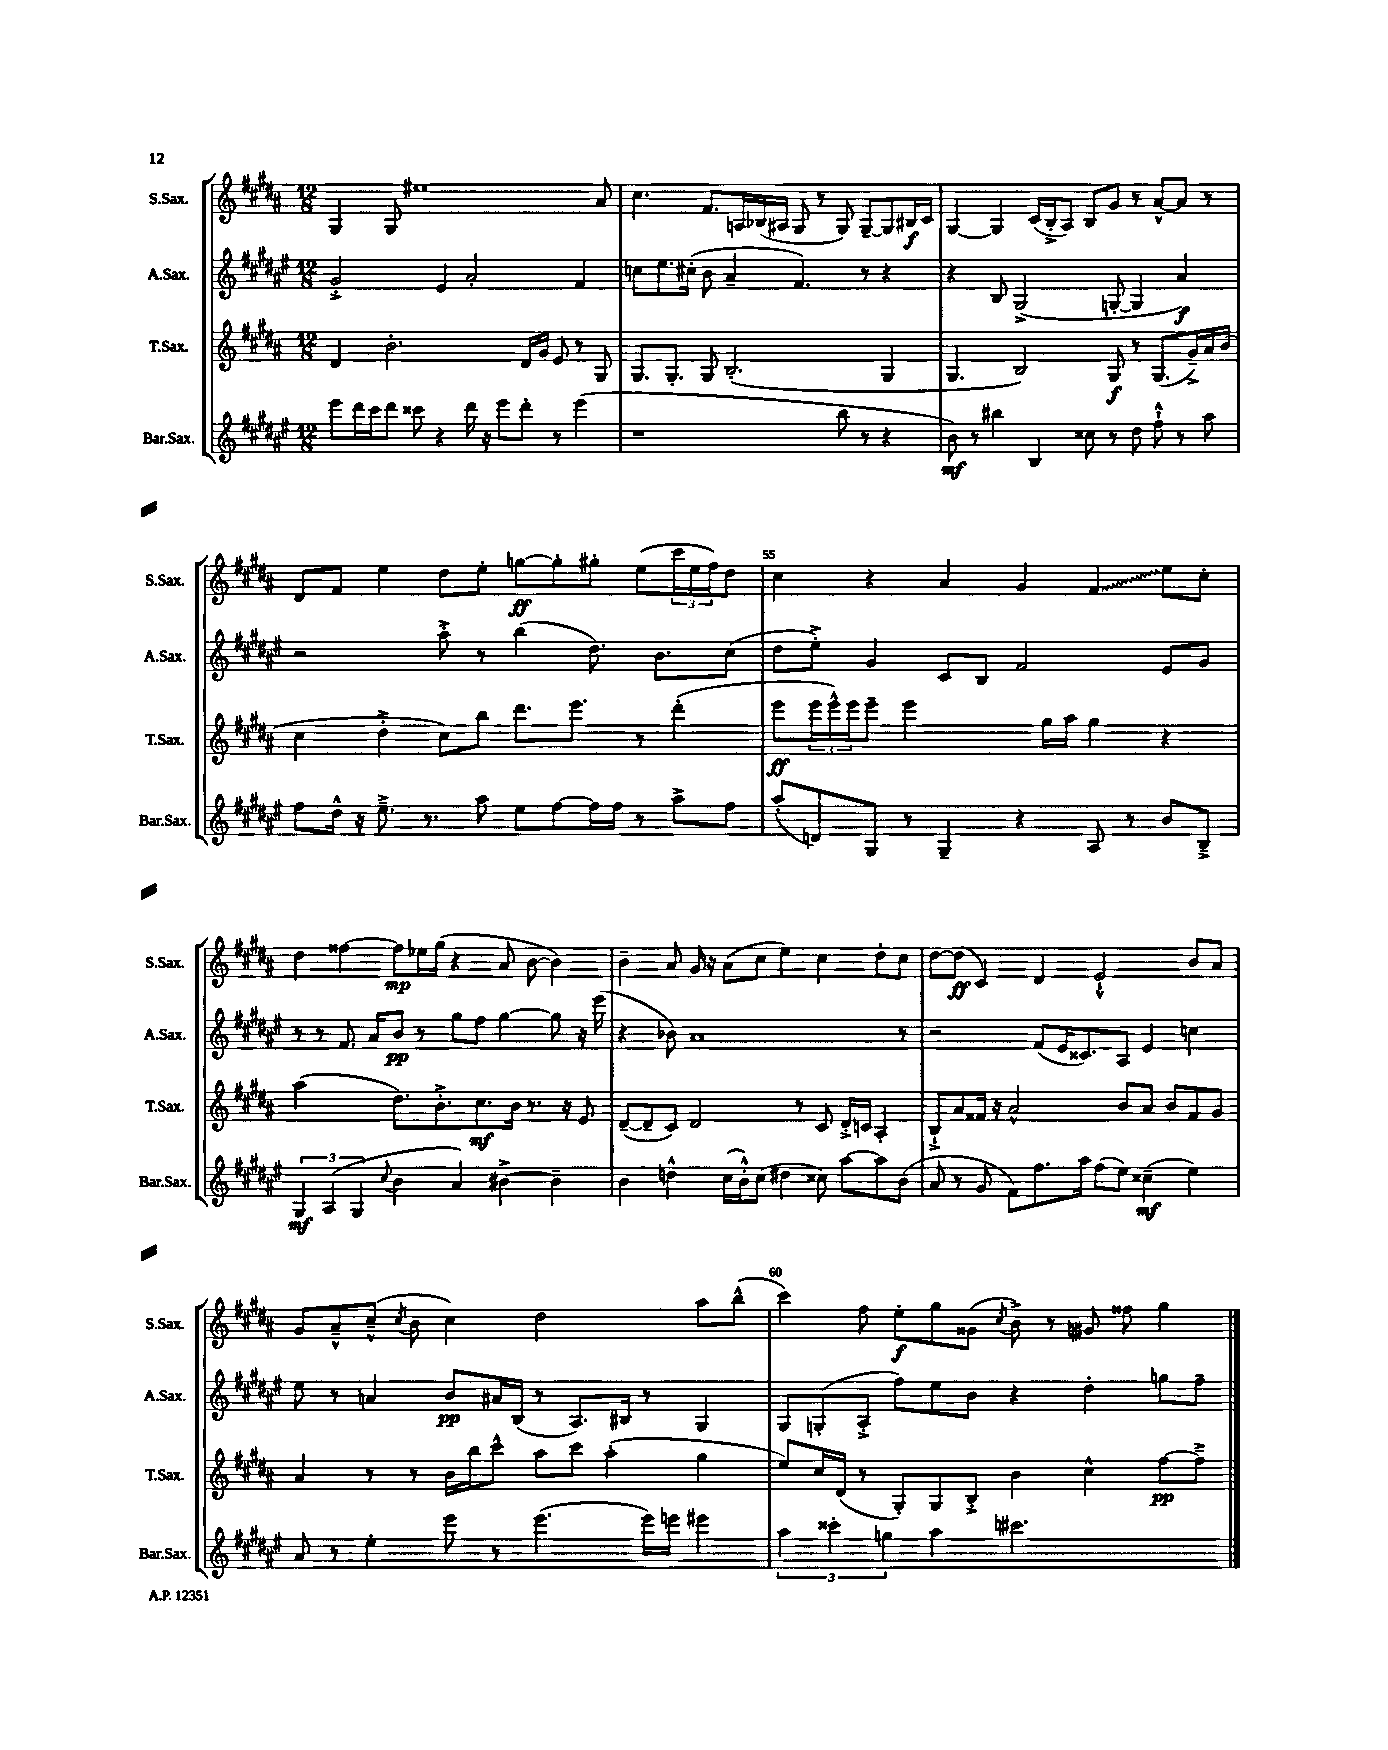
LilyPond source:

<<
\new StaffGroup <<
\new Staff = "s0" \with { instrumentName = "S.Sax." shortInstrumentName = "S.Sax." } {
    \clef treble \key b \major \numericTimeSignature \time 12/8
    gis4 gis8 eis''1 ais'8 |
    cis''4. fis'8. a16 bes16( ais16 gis8 r8 gis8) gis8~-- gis8 bis16\f cis'16 |
    gis4~ gis4 cis'16( b16-.-> ais8) b8 gis'8 r8 ais'8~-^ ais'8 r8 |
    dis'8 fis'8 e''4 dis''8 e''8-. g''8~\ff g''8-. gis''8-. e''8( \tuplet 3/2 { cis'''16 e''16 fis''16) } dis''8 |
    cis''4 r4 ais'4 gis'4 \once \override Glissando.style = #'zigzag fis'4\glissando e''8 cis''8-. |
    dis''4 fisis''4~ fisis''8\mp ees''16 gis''16( r4 ais'8 b'8~ b'4) |
    b'4-- ais'8 gis'16 r16 ais'8( cis''8 e''4) cis''4 dis''8-. cis''8 |
    dis''8~ dis''8\ff( cis'4) dis'4 e'2-!-^ b'8 ais'8 |
    gis'8 ais'8---^ cis''8---^( \acciaccatura { cis''8 } b'8 cis''4) dis''2 ais''8 b''8-^( |
    cis'''4) fis''8 e''8-.\f gis''8 gisis'8( \acciaccatura { cis''8 } b'8->) r8 gis'8 fisis''8 gis''4 \bar "|." |
}
\new Staff = "s1" \with { instrumentName = "A.Sax." shortInstrumentName = "A.Sax." } {
    \clef treble \key fis \major \numericTimeSignature \time 12/8
    gis'2-.-> eis'4 ais'2-. fis'4 |
    c''8 eis''8. cis''16-.( b'8 ais'4-- fis'4.) r8 r4 |
    r4 b8 gis2->( g8~-. g4 ais'4\f) |
    r2 ais''8-.-> r8 b''4( dis''8.) b'8. cis''8( |
    dis''8 eis''8-.->) gis'4 cis'8 b8 fis'2 eis'8 gis'8 |
    r8 r8 fis'8. ais'16 b'8\pp r8 gis''8 fis''8 gis''4~ gis''8 r16 eis'''16( |
    r4 bes'8) ais'1 r8 |
    r2 fis'8( eis'16 cisis'8.) ais8 eis'4 c''4 |
    eis''8 r8 a'4 b'8\pp ais'16 b16( r8 ais8.) bis16 r8 gis4 |
    gis8 g8-.( ais8-.-> fis''8) eis''8 b'8 r4 dis''4-. g''8 fis''8-- \bar "|." |
}
\new Staff = "s2" \with { instrumentName = "T.Sax." shortInstrumentName = "T.Sax." } {
    \clef treble \key b \major \numericTimeSignature \time 12/8
    dis'4 b'2.-. dis'16 gis'16 e'8 r8 gis8 |
    gis8. gis8.-. gis8 b2.-.( gis4 |
    gis4. b2) gis8\f r8 gis8.( gis'16--->) ais'16 b'16( |
    cis''4 dis''4-.-> cis''8) b''8 dis'''8. e'''8. r8 dis'''4-.( |
    e'''8\ff \tuplet 3/2 { e'''16 e'''16-^) e'''16 } e'''8-- e'''2 gis''16 ais''16 gis''4 r4 |
    ais''2( dis''8.) b'8.-.-> cis''8.\mf b'16 r8. r16 e'8 |
    dis'8~--( dis'8-- cis'8) dis'2 r8 cis'8 dis'16-.-> c'16 ais4-. |
    b8-!-> ais'8 fisis'16 r16 ais'2-^ b'8 ais'8 b'8 fisis'8 gis'8 |
    ais'4 r8 r8 b'16 b''16 cis'''8-^ ais''8 cis'''8 ais''4-.( gis''4 |
    e''8) cis''16 dis'16( r8 gis8-.) gis8 b8-.-> b'4 cis''4-^ fis''8~\pp fis''8---> \bar "|." |
}
\new Staff = "s3" \with { instrumentName = "Bar.Sax." shortInstrumentName = "Bar.Sax." } {
    \clef treble \key fis \major \numericTimeSignature \time 12/8
    eis'''8 dis'''16 cis'''16 dis'''8 cisis'''8 r4 dis'''16 r16 eis'''8 dis'''8-. r8 eis'''4( |
    r1 b''8 r8 r4 |
    b'8\mf) r8 bis''4 b4 cisis''8 r8 dis''8 fis''8-!-^ r8 ais''8 |
    fis''8 dis''16-^ r16 eis''8.---> r8. ais''8 eis''8 fis''8~ fis''16 fis''16 r8 ais''8-> fis''8 |
    ais''8-.( d'8) gis8 r8 gis4-- r4 ais8 r8 b'8 b8---> |
    \tuplet 3/2 { gis4\mf ais4( gis4 } \appoggiatura { cis''8 } b'4 ais'4) bis'4~-> bis'4-- |
    b'4 d''4-^ cis''16( b'16-.-^) cis''8( dis''4 cisis''8) ais''8~ ais''8 b'8( |
    ais'8 r8 gis'8 fis'8) fis''8. ais''16 fis''8( eis''8) cisis''4--\mf( eis''4) |
    ais'8 r8 eis''4-. eis'''8 r8 eis'''4.( eis'''16) e'''16 eis'''4 |
    \tuplet 3/2 { ais''4 cisis'''4-. g''4 } ais''4 cis'''2. \bar "|." |
}
>>
>>
\layout { \context { \Score currentBarNumber = #51 \override BarNumber.break-visibility = ##(#f #t #t) barNumberVisibility = #(every-nth-bar-number-visible 5) } }
